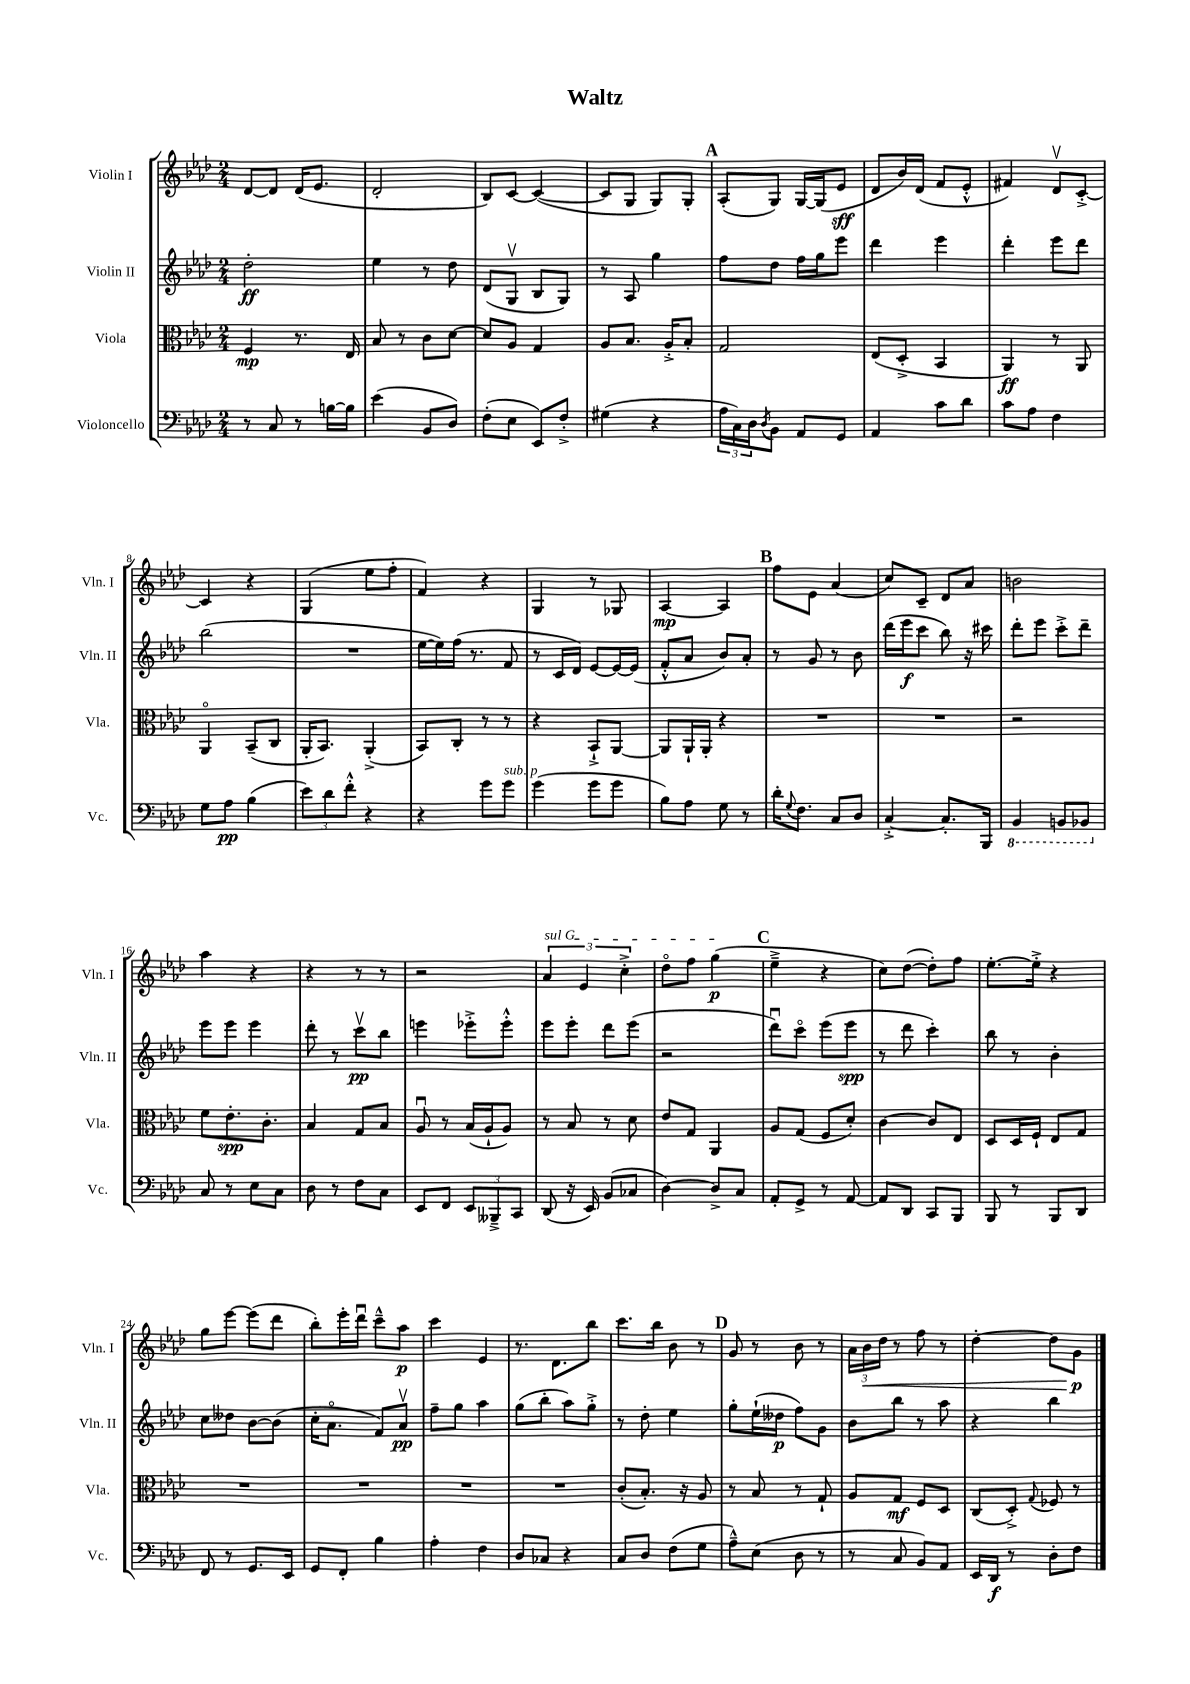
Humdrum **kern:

**kern	**kern	**kern	**kern
*staff4	*staff3	*staff2	*staff1
*clefF4	*clefC3	*clefG2	*clefG2
*k[b-e-a-d-]	*k[b-e-a-d-]	*k[b-e-a-d-]	*k[b-e-a-d-]
*M2/4	*M2/4	*M2/4	*M2/4
8r	4F/	2dd-'\	[8d-/L
8C/	.	.	8d-/]J
8r	8.r	.	(16d-/LK
.	.	.	8.e-/J
[16B\LL	.	.	.
16B\]JJ	16E-/	.	.
=	=	=	=
(4e-\	8B-/	4ee-\	2d-'/
.	8r	.	.
8BB-/L	8c\L	8r	.
8D-/J)	[8d-\J	8dd-\	.
=	=	=	=
(8F'\L	8d-/]L	(8d-/L	8B-/L)
8E-\J	8A-/J	8Gv/J	[8c/J
8EE-/L)	4G/	8B-/L	(4c/_
8F'^/J	.	8G/J)	.
=	=	=	=
(4G#\	8A-/L	8r	8c/]L
.	8.B-/J	8A-/	8G/J
4r	.	4gg\	8G/L)
.	16A-'^/LK	.	.
.	8B-'/J	.	8G'/J
=	=	=	=
24A-\LL	2G/	8ff\L	(8A-'/L
24C\)	.	.	.
24D-\J	.	.	.
8qD-/	.	.	.
8BB-\J	.	8dd-\J	8G/J)
8AA-/L	.	16ff\LL	[16G/LL
.	.	16gg\J	(16G/]J
8GG/J	.	8eee-\J	8e-/J
=	=	=	=
4AA-/	(8E-/L	4ddd-\	8d-/L
.	8D-'^/J	.	16b-/L)
.	.	.	(16d-/JJ
8c\L	4BB-/	4eee-\	8f/L
8d-\J	.	.	8e-'^^/J
=	=	=	=
8c\L	4AA-/)	4ddd-'\	4f#/)
8A-\J	.	.	.
4F\	8r	8eee-\L	8d-v/L
.	8AA-/	8ddd-\J	[8c'^/J
=	=	=	=
8G\L	4AA-o/	(2bb-\	4c/]
8A-\J	.	.	.
(4B-\	(8BB-~/L	.	4r
.	8C/J	.	.
=	=	=	=
12e-\L)	16AA-'/LK	2r	(4G/
.	8.BB-/J)	.	.
12d-\	.	.	.
12f'^^\J	.	.	.
4r	(4AA-'^/	.	8ee-\L
.	.	.	8ff'\J
=	=	=	=
4r	8BB-/L)	[16ee-\LL	4f/)
.	.	16ee-\])	.
.	8C'/J	(16ff\JJ	.
.	.	8.r	.
8g\L	8r	.	4r
8g\J	8r	8f/	.
=	=	=	=
(4g\	4r	8r	4G/
.	.	16c/LL	.
.	.	16d-/JJ)	.
8g\L	8BB-`^/L	[8e-/L	8r
8g\J	[8AA-/J	16e-/_L	8G-/
.	.	(16e-/]JJ	.
=	=	=	=
8B-\L)	8AA-/]L	8f'^^/L	[4A-/
8A-\J	16AA-`/L	8a-/J	.
.	16AA-'/JJ	.	.
8G\	4r	8b-/L)	4A-/]
8r	.	8a-'/J	.
=	=	=	=
16d-'\LK	2r	8r	8ff\L
8qqG/	.	.	.
8.F\J	.	.	.
.	.	8g/	8e-\J
8C/L	.	8r	(4a-/
8D-/J	.	8b-\	.
=	=	=	=
[4C'^/	2r	(16ddd-\LL	8cc/L)
.	.	16eee-\J	.
.	.	8ccc\J	8c~/J
8.C'/]L	.	8bb-\)	8d-/L
.	.	16r	8a-/J
16BBB-/Jk	.	16ccc#\	.
=	=	=	=
4BBB-/	2r	8ddd-'\L	2b\
.	.	8eee-\J	.
8BBB/L	.	8ccc'^\L	.
8BBB-/J	.	8ddd-~\J	.
=	=	=	=
8C/	8f\L	8eee-\L	4aa-\
8r	8.e-'\	8eee-\J	.
8E-\L	.	4eee-\	4r
.	8.c'\J	.	.
8C\J	.	.	.
=	=	=	=
8D-\	4B-/	8ddd-'\	4r
8r	.	8r	.
8F\L	8G/L	8cccv\L	8r
8C\J	8B-/J	8bb-\J	8r
=	=	=	=
8EE-/L	8A-u/	4eee\	2r
8FF/J	8r	.	.
12EE-/L	(16B-/LL	8eee-'^\L	.
.	16A-`/J	.	.
12BBB--~^/	.	.	.
.	8A-/J)	8eee-'^^\J	.
12CC/J	.	.	.
=	=	=	=
(8DD-/	8r	8eee-\L	6a-/
16r	8B-/	8eee-'\J	.
.	.	.	6e-/
16EE-/)	.	.	.
(8BB-/L	8r	8ddd-\L	.
.	.	.	6cc'^\
8C-/J	8d-\	(8eee-\J	.
=	=	=	=
[4D-\)	8e-/L	2r	8dd-o\L
.	8G/J	.	8ff\J
8D-^/]L	4AA-/	.	(4gg\
8C/J	.	.	.
=	=	=	=
8AA-'/L	8A-/L	8ddd-u\L)	4ee-~^\
8GG^/J	(8G/J	8ccco\J	.
8r	8F/L	(8eee-\L	4r
[8AA-/	8d-'/J)	8eee-\J	.
=	=	=	=
8AA-/]L	[4c\	8r	8cc\L)
8DD-/J	.	8ddd-\	([8dd-\J
8CC/L	8c/]L	4ccc'\)	8dd-'\]L)
8BBB-/J	8E-/J	.	8ff\J
=	=	=	=
8BBB-/	8D-/L	8bb-\	[8.ee-'\L
8r	16D-/L	8r	.
.	16F`/JJ	.	16ee-'^\]Jk
8BBB-/L	8E-/L	4b-'\	4r
8DD-/J	8G/J	.	.
=	=	=	=
8FF/	2r	8cc\L	8gg\L
8r	.	8dd--\J	[8eee-\J
8.GG/L	.	[8b-\L	(8eee-\]L
.	.	(8b-\]J	8ddd-\J
16EE-/Jk	.	.	.
=	=	=	=
8GG/L	2r	16cc'\LK	8bb-'\L)
.	.	8.a-o\J	.
8FF'/J	.	.	16eee-'\L
.	.	.	16ddd-u\JJ
4B-\	.	8f/L)	8ccc~^^\L
.	.	8a-v/J	8aa-\J
=	=	=	=
4A-'\	2r	8ff~\L	4ccc\
.	.	8gg\J	.
4F\	.	4aa-\	4e-/
=	=	=	=
8D-/L	2r	(8gg\L	8.r
8C-/J	.	8bb-'\J	.
.	.	.	8.d-\L
4r	.	8aa-\L)	.
.	.	8gg'^\J	8bb-\J
=	=	=	=
8C/L	(8c'/L	8r	8.ccc\L
8D-/J	8.B-'/J)	8dd-'\	.
.	.	.	16bb-\Jk
(8F\L	.	4ee-\	8b-\
.	16r	.	.
8G\J	8A-/	.	8r
=	=	=	=
8A-~^^\L)	8r	8gg'\L	8g/
(8E-\J	8B-/	(16ee-`\L	8r
.	.	16dd--\JJ	.
8D-\	8r	8ff\L)	8b-\
8r	8G`/	8g\J	8r
=	=	=	=
8r	8A-/L	8b-\L	24a-\LL
.	.	.	24b-\
.	.	.	24dd-\JJ
8C/	8G/J	8bb-\J	8r
8BB-/L)	8F/L	8r	8ff\
8AA-/J	8D-/J	8aa-\	8r
=	=	=	=
16EE-/LL	(8C/L	4r	[4dd-'\
16DD-/JJ	.	.	.
8r	8D-'^/J)	.	.
.	8qqG/	.	.
8D-'\L	8F-/	4bb-\	8dd-\]L
8F\J	8r	.	8g\J
==	==	==	==
*-	*-	*-	*-
